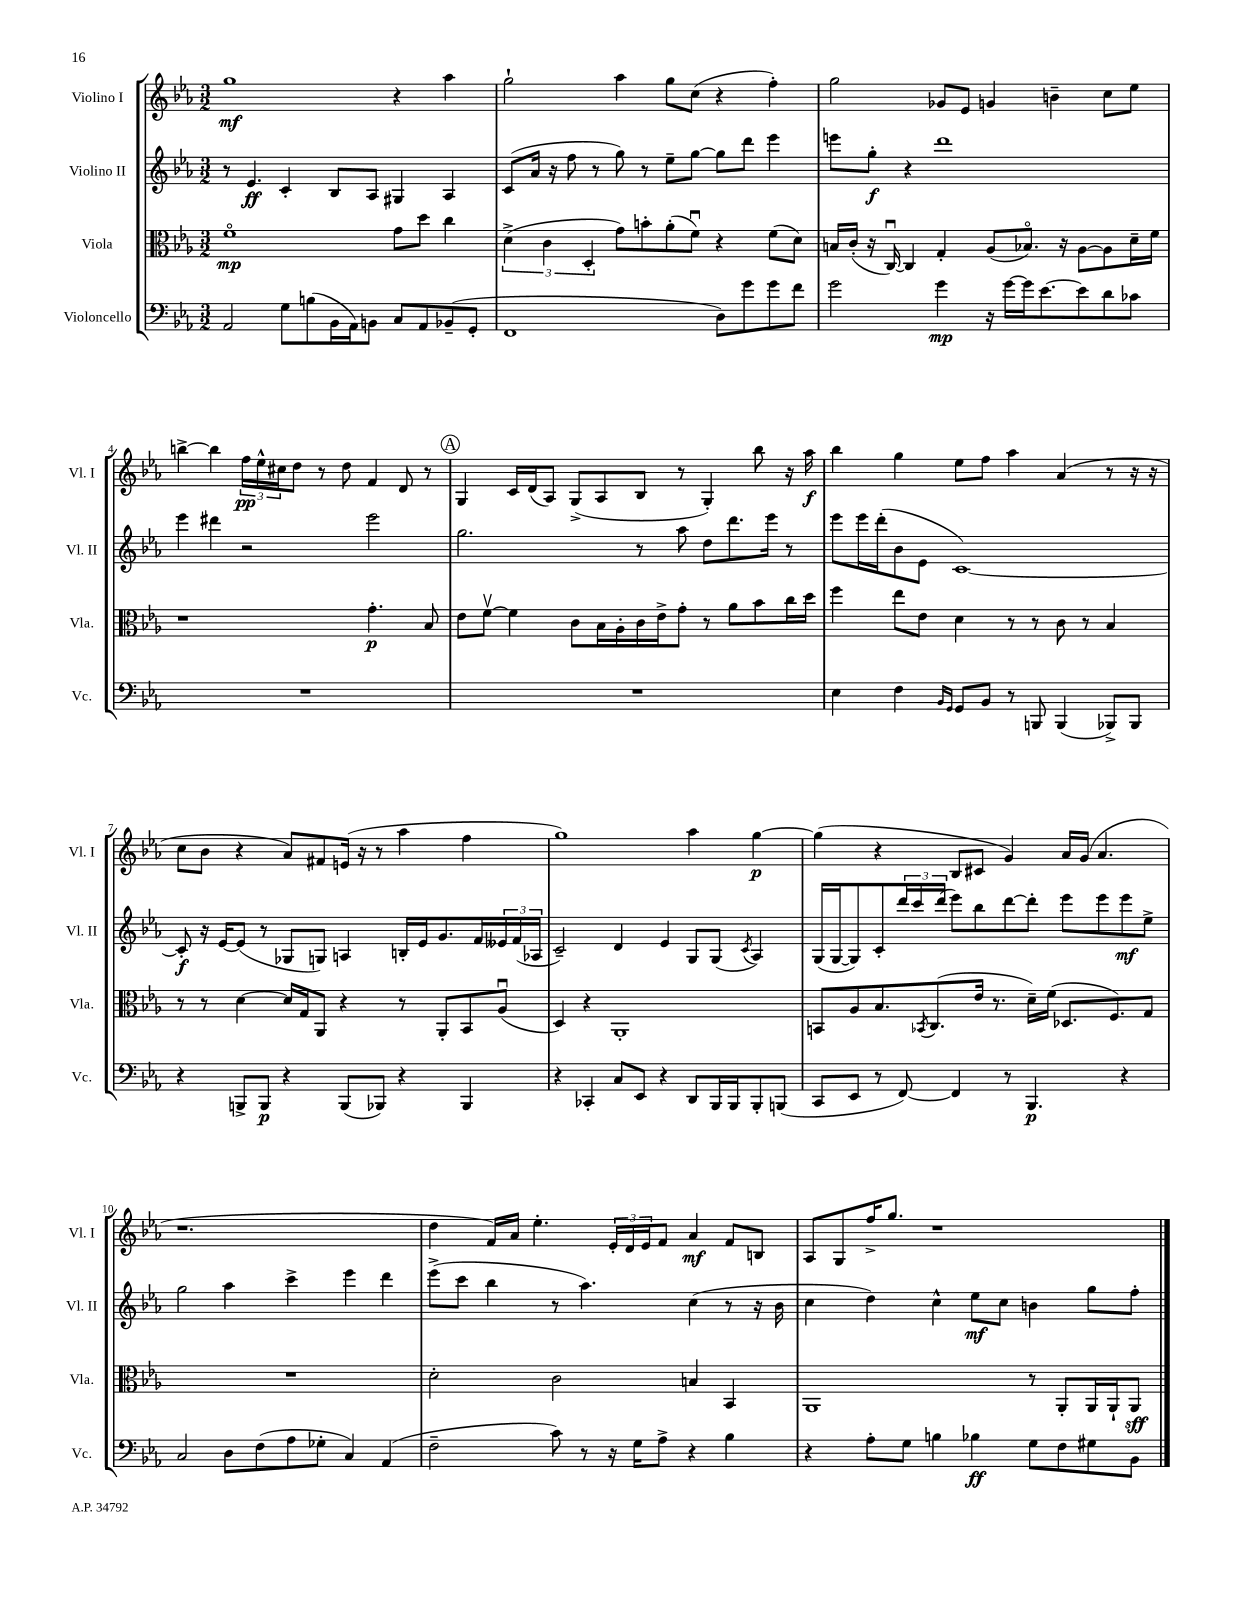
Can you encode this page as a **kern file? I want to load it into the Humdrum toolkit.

**kern	**dynam	**kern	**dynam	**kern	**dynam	**kern	**dynam
*part4	*part4	*part3	*part3	*part2	*part2	*part1	*part1
*staff4	*staff4	*staff3	*staff3	*staff2	*staff2	*staff1	*staff1
*I"Violoncello	*	*I"Viola	*	*I"Violino II	*	*I"Violino I	*
*I'Vc.	*	*I'Vla.	*	*I'Vl. II	*	*I'Vl. I	*
*clefF4	*	*clefC3	*	*clefG2	*	*clefG2	*
*k[b-e-a-]	*	*k[b-e-a-]	*	*k[b-e-a-]	*	*k[b-e-a-]	*
*M3/2	*	*M3/2	*	*M3/2	*	*M3/2	*
=1	=1	=1	=1	=1	=1	=1	=1
2AA-/	.	1f	mp	8r	.	1gg	mf
.	.	.	.	4.e-/	ff	.	.
8G\L	.	.	.	4c'/	.	.	.
(8Bn\	.	.	.	.	.	.	.
16BB-\L	.	.	.	8B-/L	.	.	.
16AA-\J)	.	.	.	.	.	.	.
8BBn\J	.	.	.	8A-/J	.	.	.
8C/L	.	8g\L	.	4G#X/	.	4r	.
8AA-/	.	8dd\J	.	.	.	.	.
(8BB-X~/	.	4cc\	.	4A-/	.	4aa-\	.
8GG'/J	.	.	.	.	.	.	.
=2	=2	=2	=2	=2	=2	=2	=2
1FF	.	(6d^\	.	(8c/L	.	2gg`\	.
.	.	.	.	16a-/Jk	.	.	.
.	.	6c\	.	.	.	.	.
.	.	.	.	16r	.	.	.
.	.	.	.	8ff\	.	.	.
.	.	6D'/	.	.	.	.	.
.	.	.	.	8r	.	.	.
.	.	8g\L)	.	8gg\)	.	4aa-\	.
.	.	8bn'\	.	8r	.	.	.
.	.	(8a-'\	.	8ee-~\L	.	8gg\L	.
.	.	8fu\J)	.	[8gg\J	.	(8cc\J	.
8D\L)	.	4r	.	8gg\L]	.	4r	.
8g\	.	.	.	8ddd\J	.	.	.
8g\	.	(8f\L	.	4eee-\	.	4ff'\)	.
8f\J	.	8d\J)	.	.	.	.	.
=3	=3	=3	=3	=3	=3	=3	=3
2g\	.	16Bn/LL	.	8eeen\L	.	2gg\	.
.	.	(16c'/JJ	.	.	.	.	.
.	.	16r	.	8gg'\J	f	.	.
.	.	[16Cu/)	.	.	.	.	.
.	.	4C/]	.	4r	.	.	.
4g\	mp	4G'/	.	1ddd	.	8g-X/L	.
.	.	.	.	.	.	8e-/J	.
16r	.	(8A-/L	.	.	.	4gn/	.
[16g\LL	.	.	.	.	.	.	.
16g\J]	.	8.B-X/J)	.	.	.	.	.
[8.e-\	.	.	.	.	.	.	.
.	.	.	.	.	.	4bn~\	.
.	.	16r	.	.	.	.	.
8e-\]	.	[8A-\L	.	.	.	.	.
8d\	.	8A-\]	.	.	.	8cc\L	.
8c-X\J	.	16d~\L	.	.	.	8ee-\J	.
.	.	16f\JJ	.	.	.	.	.
!!LO:LB:g=z
=4	=4	=4	=4	=4	=4	=4	=4
1.r	.	1r	.	4eee-\	.	[4bbn^\	.
.	.	.	.	4ddd#X\	.	4bb\]	.
.	.	.	.	2r	.	24ff\LL	pp
.	.	.	.	.	.	24ee-^^\	.
.	.	.	.	.	.	24cc#X\J	.
.	.	.	.	.	.	8dd\J	.
.	.	.	.	.	.	8r	.
.	.	.	.	.	.	8dd\	.
.	.	4.g'\	p	2eee-\	.	4f/	.
.	.	.	.	.	.	8d/	.
.	.	8B-/	.	.	.	8r	.
!!LO:REH:place=s1:t=A
=5	=5	=5	=5	=5	=5	=5	=5
1.r	.	8e-\L	.	2.gg\	.	4G/	.
.	.	[8fv\J	.	.	.	.	.
.	.	4f\]	.	.	.	16c/LL	.
.	.	.	.	.	.	(16d/J	.
.	.	.	.	.	.	8A-/J)	.
.	.	8c\L	.	.	.	(8G^/L	.
.	.	16B-\L	.	.	.	8A-/	.
.	.	16A-'\	.	.	.	.	.
.	.	16c\	.	8r	.	8B-/J	.
.	.	16e-^\J	.	.	.	.	.
.	.	8g'\J	.	8aa-\	.	8r	.
.	.	8r	.	8dd\L	.	4G'/)	.
.	.	8a-\L	.	8.ddd\	.	.	.
.	.	8b-\	.	.	.	8bb-\	.
.	.	.	.	16eee-\Jk	.	.	.
.	.	16cc\L	.	8r	.	16r	.
.	.	16dd\JJ	.	.	.	16aa-\	f
=6	=6	=6	=6	=6	=6	=6	=6
4E-\	.	4ff\	.	8eee-\L	.	4bb-\	.
.	.	.	.	16eee-\L	.	.	.
.	.	.	.	(16ddd'\J	.	.	.
4F\	.	8ee-\L	.	8b-\	.	4gg\	.
.	.	8e-\J	.	8e-\J	.	.	.
16qqBB-/LL	.	.	.	.	.	.	.
16qqGG/JJ	.	.	.	.	.	.	.
8GG/L	.	4d\	.	[1c)	.	8ee-\L	.
8BB-/J	.	.	.	.	.	8ff\J	.
8r	.	8r	.	.	.	4aa-\	.
8BBBn/	.	8r	.	.	.	.	.
(4BBB/	.	8c\	.	.	.	(4a-/	.
.	.	8r	.	.	.	.	.
8BBB-X^/L)	.	4B-/	.	.	.	8r	.
8BBB-/J	.	.	.	.	.	16r	.
.	.	.	.	.	.	16r	.
!!LO:LB:g=z
=7	=7	=7	=7	=7	=7	=7	=7
4r	.	8r	.	8c'/]	f	8cc\L	.
.	.	8r	.	16r	.	8b-\J	.
.	.	.	.	[16e-/KL	.	.	.
8BBBn^/L	.	[4d\	.	(8e-/J]	.	4r	.
8BBB/J	p	.	.	8r	.	.	.
4r	.	16d/LL]	.	8G-X/L	.	8a-/L)	.
.	.	16G/J	.	.	.	.	.
.	.	8AA-/J	.	8Gn/J)	.	8f#X/	.
(8BBB/L	.	4r	.	4An/	.	(16en/Jk	.
.	.	.	.	.	.	16r	.
8BBB-X/J)	.	.	.	.	.	8r	.
4r	.	8r	.	16Bn'/LL	.	4aa-\	.
.	.	.	.	16e-/J	.	.	.
.	.	8AA-'/L	.	8.g/	.	.	.
4BBB-/	.	8BB-/	.	.	.	4ff\	.
.	.	.	.	16f/L	.	.	.
.	.	(8A-u/J	.	24e--X/	.	.	.
.	.	.	.	(24f/	.	.	.
.	.	.	.	24A-X/JJ	.	.	.
=8	=8	=8	=8	=8	=8	=8	=8
4r	.	4D/)	.	2c~/)	.	1gg)	.
4CC-X'/	.	4r	.	.	.	.	.
8C/L	.	1AA-'	.	4d/	.	.	.
8EE-/J	.	.	.	.	.	.	.
4r	.	.	.	4e-/	.	.	.
8DD/L	.	.	.	8G/L	.	4aa-\	.
16BBB-/L	.	.	.	(8G/J	.	.	.
16BBB-/J	.	.	.	.	.	.	.
.	.	.	.	8qc/	.	.	.
8BBB-'/	.	.	.	4A-/)	.	[4gg\	p
(8BBBn/J	.	.	.	.	.	.	.
=9	=9	=9	=9	=9	=9	=9	=9
8CC/L	.	8BBn/L	.	(16G/LL	.	(4gg\]	.
.	.	.	.	[16G/J	.	.	.
8EE-/J	.	8A-/	.	8G/])	.	.	.
8r	.	8.B-/	.	8c'/	.	4r	.
[8FF/)	.	.	.	24ddd/L	.	.	.
.	.	.	.	24ccc/	.	.	.
.	.	8qBB-X/	.	.	.	.	.
.	.	(8.C/	.	.	.	.	.
.	.	.	.	(24ddd/JJ	.	.	.
4FF/]	.	.	.	8eee-\L)	.	8B-/L	.
.	.	16e-/Jk	.	8bb-\	.	8c#X/J	.
.	.	8.r	.	.	.	.	.
8r	.	.	.	[8ddd\	.	4g/)	.
4.BBB-/	p	16d~\LL)	.	8ddd'\J]	.	.	.
.	.	(16f\JJ	.	.	.	.	.
.	.	8.D-X/L	.	8eee-\L	.	16a-/LL	.
.	.	.	.	.	.	(16g/JJ	.
.	.	.	.	8eee-\	.	4.a-/	.
.	.	8.F/)	.	.	.	.	.
4r	.	.	.	8eee-\	mf	.	.
.	.	8G/J	.	8ee-^\J	.	.	.
!!LO:LB:g=z
=10	=10	=10	=10	=10	=10	=10	=10
2C/	.	1.r	.	2gg\	.	1.r	.
8D\L	.	.	.	4aa-\	.	.	.
(8F\	.	.	.	.	.	.	.
8A-\	.	.	.	4ccc^\	.	.	.
8G-X'\J	.	.	.	.	.	.	.
4C/)	.	.	.	4eee-\	.	.	.
(4AA-/	.	.	.	4ddd\	.	.	.
=11	=11	=11	=11	=11	=11	=11	=11
2F~\	.	2d'\	.	(8eee-^\L	.	4dd\	.
.	.	.	.	8ccc\J	.	.	.
.	.	.	.	4bb-\	.	16f/LL)	.
.	.	.	.	.	.	16a-/JJ	.
.	.	.	.	.	.	4.ee-'\	.
8c\)	.	2c\	.	8r	.	.	.
8r	.	.	.	4.aa-\)	.	.	.
16r	.	.	.	.	.	24e-'/LL	.
.	.	.	.	.	.	24d/	.
16G\KL	.	.	.	.	.	.	.
.	.	.	.	.	.	24e-/J	.
8A-^\J	.	.	.	.	.	8f/J	.
4r	.	4Bn/	.	(4cc\	.	4a-/	mf
4B-\	.	4BB-/	.	8r	.	8f/L	.
.	.	.	.	16r	.	8Bn/J	.
.	.	.	.	16b-\	.	.	.
=12	=12	=12	=12	=12	=12	=12	=12
4r	.	1AA-	.	4cc\	.	8A-/L	.
.	.	.	.	.	.	8G/	.
8A-'\L	.	.	.	4dd\)	.	16ff^/K	.
.	.	.	.	.	.	8.gg/J	.
8G\J	.	.	.	.	.	.	.
4Bn\	.	.	.	4cc^^\	.	1r	.
4B-X\	ff	.	.	8ee-\L	mf	.	.
.	.	.	.	8cc\J	.	.	.
8G\L	.	8r	.	4bn\	.	.	.
8F\	.	8AA-'/L	.	.	.	.	.
8G#X\	.	16AA-/L	.	8gg\L	.	.	.
.	.	16AA-`/J	.	.	.	.	.
8BB-\J	.	8AA-/J	sff	8ff'\J	.	.	.
==	==	==	==	==	==	==	==
*-	*-	*-	*-	*-	*-	*-	*-
